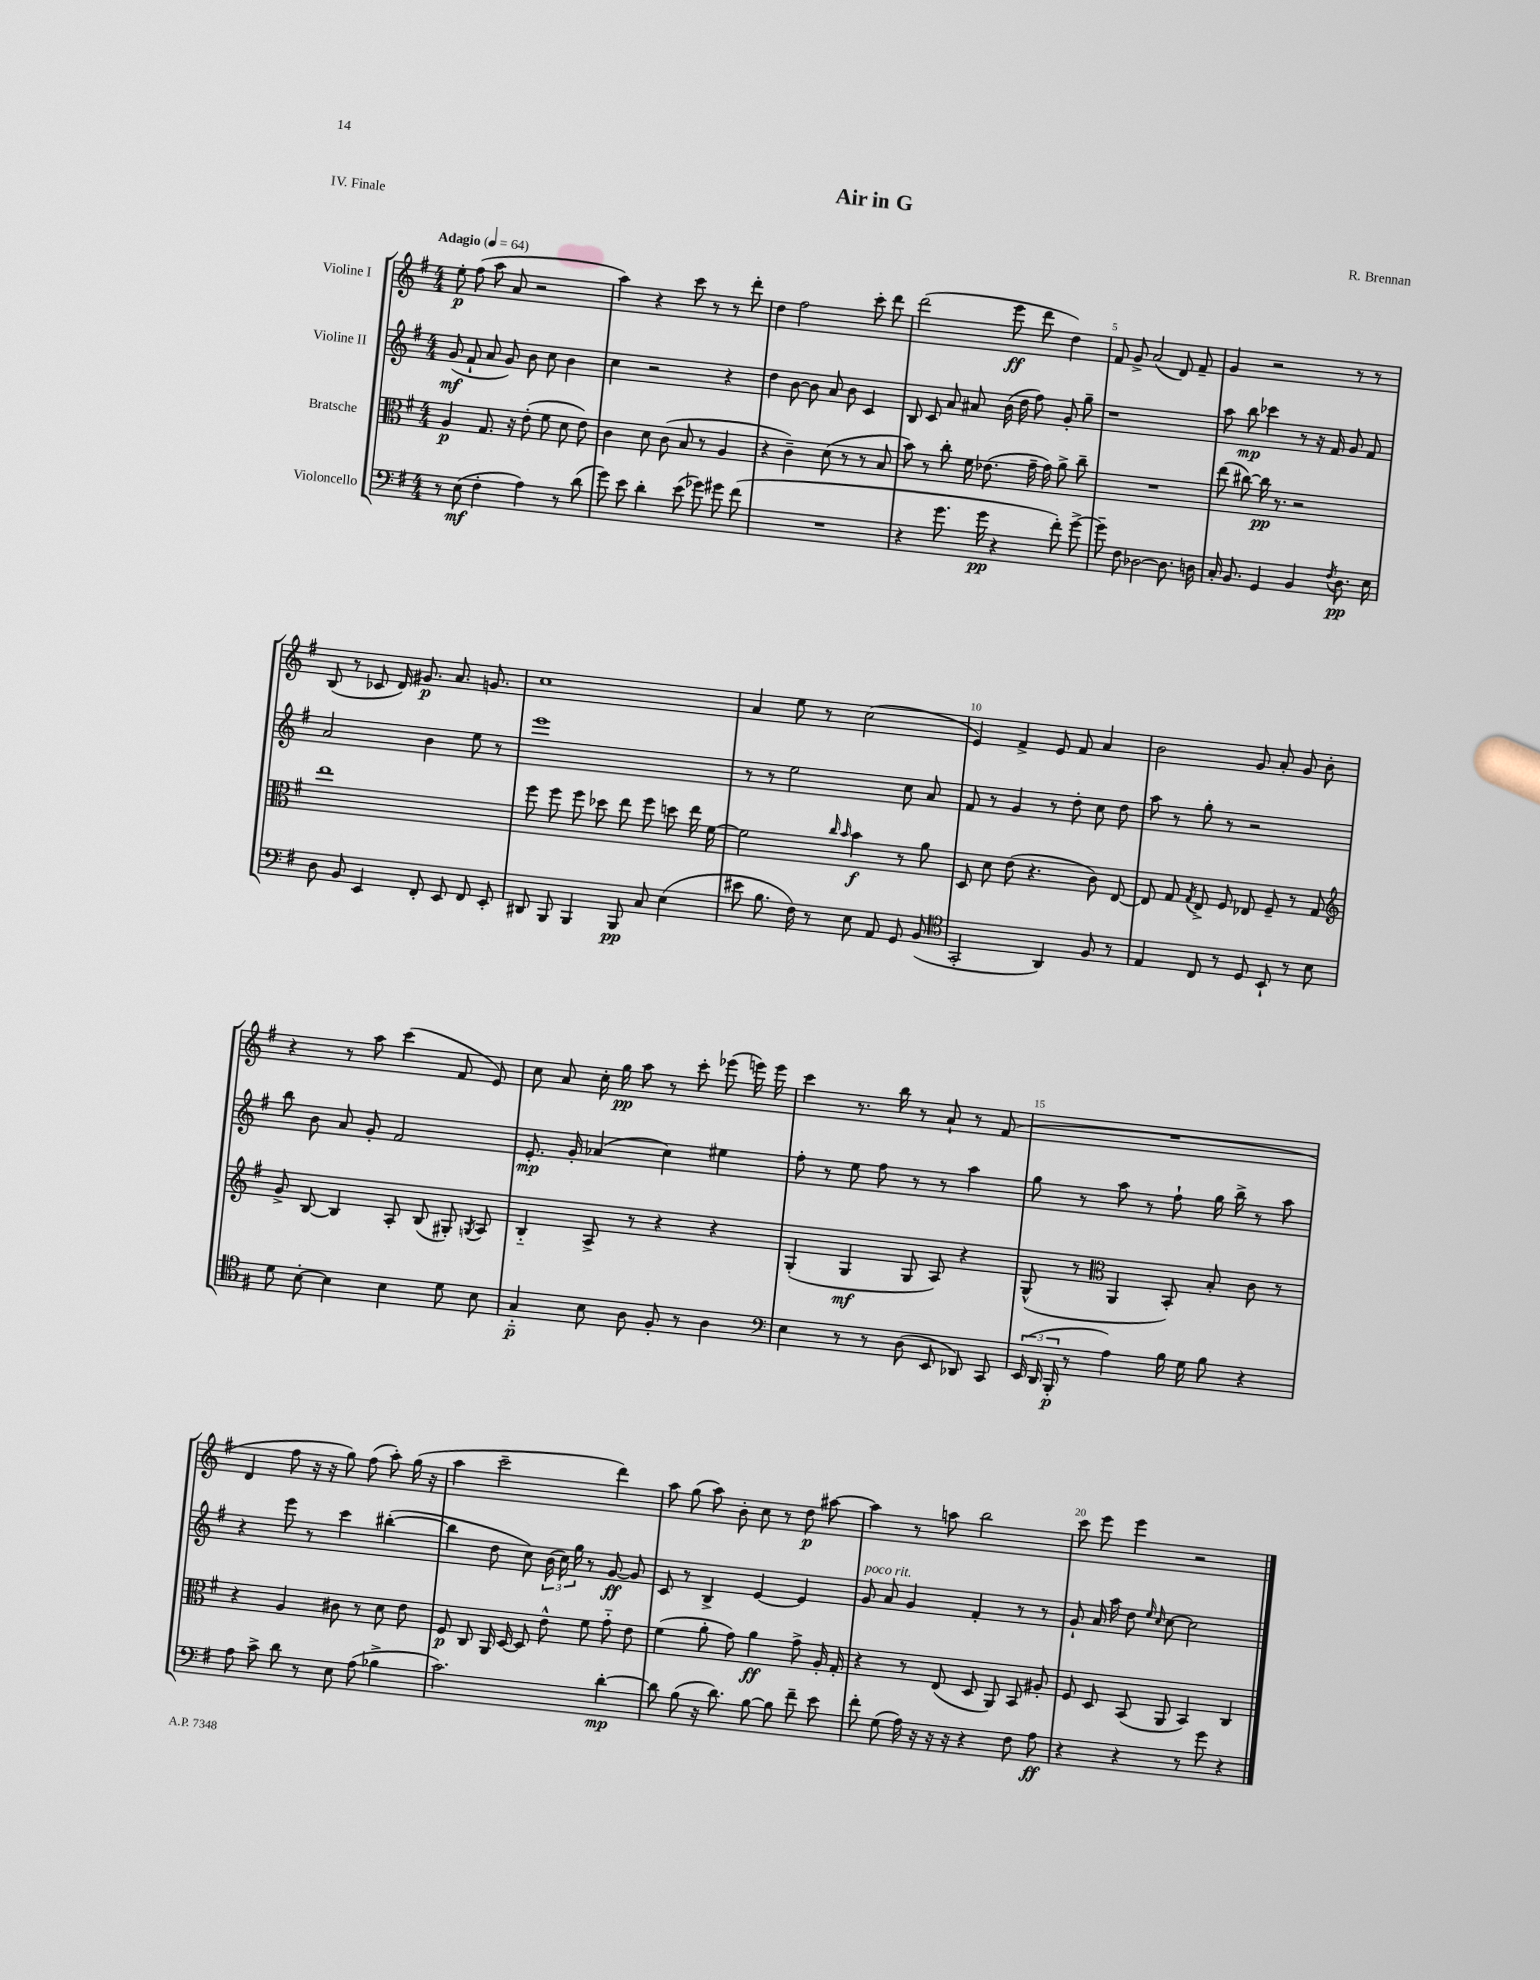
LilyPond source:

\header { title = "Air in G" composer = "R. Brennan" piece = "IV. Finale" }
<<
\new StaffGroup <<
\new Staff = "s0" \with { instrumentName = "Violine I" } {
    \clef treble \key g \major \numericTimeSignature \time 4/4 \tempo "Adagio" 4 = 64
    \autoBeamOff e''8-.\p fis''8( a''8 a'8 r2 |
    a''4) r4 c'''8 r8 r8 d'''8-. |
    d''4 fis''2 c'''8-. d'''8 |
    d'''2( e'''8\ff d'''8 d''4) |
    fis'8 g'8-> a'2( d'8) fis'8-- |
    g'4 r2 r8 r8 |
    b8( r8 ces'8 d'16) gis'8.\p a'8. g'8. |
    c''1 |
    a'4 e''8 r8 c''2( |
    e'4) fis'4-> e'8 fis'8 a'4 |
    b'2 g'8 a'8-. g'8 b'8-. |
    r4 r8 a''8 c'''4( fis'8 e'8) |
    c''8 a'8 c''16-. g''16\pp a''8 r8 c'''8-. ees'''8( e'''16) e'''16 |
    c'''4 r8. b''16 r8 a'8-! r8 fis'8( |
    R1 |
    d'4 fis''8 r16 r16 g''8) fis''8( a''8-.) g''16( r16 |
    a''4 c'''2-- d'''4) |
    a''8 g''8( a''8) b'8-. c''8 r8 d''8\p ais''8~ |
    ais''4 r8 a''8 b''2 |
    c'''8 e'''8 e'''4 r2 \bar "|." |
}
\new Staff = "s1" \with { instrumentName = "Violine II" } {
    \clef treble \key g \major \numericTimeSignature \time 4/4
    \autoBeamOff g'8\mf( fis'8-! a'8 g'8) b'8 c''8 b'4 |
    c''4 r2 r4 |
    d''4 b'8~ b'8 a'8 b'8 c'4 |
    b8 c'8 a'8 ais'8 b'16( d''16 fis''8) g'8-. g''8-- |
    r1 |
    a''8 b''8\mp ces'''4 r8 r16 fis'16 g'8 fis'8 |
    a'2 b'4 e''8 r8 |
    e'''1 |
    r8 r8 e''2 c''8 a'8 |
    fis'8 r8 g'4 r8 d''8-. c''8 d''8 |
    a''8 r8 g''8-. r8 r2 |
    b''8 b'8 a'8 g'8-. fis'2 |
    e'8.-.\mp g'16-. aes'4( c''4) eis''4 |
    fis''8-. r8 e''8 fis''8 r8 r8 a''4 |
    g''8 r8 a''8 r8 fis''8-! g''16 b''16-> r8 a''8 |
    r4 e'''8 r8 c'''4 bis''4~-.( |
    bis''4 d''8 c''8) \tuplet 3/2 { b'16( c''16) g''16 } r8 g'8~\ff g'8 |
    c'8 r8 b4-> e'4~ e'4 |
    g'8^\markup { \italic "poco rit." } a'8 g'4 fis'4-. r8 r8 |
    g'8-! a'16 a''16 d''8 \grace { e''16 c''16 } c''8~ c''2 \bar "|." |
}
\new Staff = "s2" \with { instrumentName = "Bratsche" } {
    \clef alto \key g \major \numericTimeSignature \time 4/4
    \autoBeamOff a4\p g8. r16 e'8-.( fis'8 d'8 e'8) |
    c'4 d'8 c'8( b8 r8 a4 |
    r4 c'4--) d'8( r8 r8 b8 |
    b'8) r8 c''8-. fis'16 ees'8.( g'16-- g'16) a'8-> c''8-- |
    R1 |
    e''8( cis''8~) cis''16\pp r8. r2 |
    e''1 |
    fis''8 fis''8 fis''8 des''8 e''8 fis''8 d''8 e''16 fis'16~ |
    fis'2 \grace { c''16 b'16 } b'4\f r8 a'8 |
    d8 d'8 e'8( r4. c'8) e8~ |
    e8 g8 \acciaccatura { g8 } e8-> fis8 ees8 fis8-- r8 g8 |
    \clef treble g'8-> b8~ b4 a8-. b8( gis8-.) \acciaccatura { g8 } a8 |
    b4-_ a8-> r8 r4 r4 |
    g4-.( g4\mf g8 a8) r4 |
    g8-^( r8 \clef alto a,4 b,8-.) b8-. c'8 r8 |
    r4 a4 cis'8 r8 d'8 e'8 |
    fis8\p c8 a,16 d16~ d8 e'8-^ fis'8 g'8-_ e'8 |
    fis'4( a'8-. g'8) a'4\ff g'8-> a16-. g16-. |
    r4 r8 e8( d8 a,8) b,8 ais8-. |
    fis8 d8 b,8( a,8 b,4) c4 \bar "|." |
}
\new Staff = "s3" \with { instrumentName = "Violoncello" } {
    \clef bass \key g \major \numericTimeSignature \time 4/4
    \autoBeamOff r8 e8\mf( fis4-. a4) r8 d'8( |
    g'8) e'8 d'4-. e'8( ges'8) gis'8 fis'8( |
    R1 |
    r4 g'8. g'16\pp r4 fis'8-.) g'8~-> |
    g'8-- fis8 des2~ des8. d16 |
    c16-. b,8. g,4 b,4 \acciaccatura { fis8 } d8.\pp e16 |
    d8 b,8 e,4 fis,8-. e,8 fis,8 e,8-. |
    dis,8 b,,8 b,,4 b,,8\pp c8 e4( |
    eis'8 b8. fis16) r8 e8 a,8 g,8 b,8( |
    \clef tenor g,2-. a,4) fis8 r8 |
    e4 c8 r8 d8 b,8-! r8 b8 |
    d'8 b8~-. b4 b4 d'8 b8 |
    g4-_\p b8 a8 fis8-. r8 a4 |
    \clef bass e4 r8 r8 d8( e,8 des,8) c,8 |
    \tuplet 3/2 { e,16( d,16 b,,16-.\p } r8 a4) b16 g16 b8 r4 |
    a8 c'8-> d'8 r8 e8 a8( bes4-> |
    c'2.) d'4~-.\mp |
    d'8 b8( r16 d'8.) b8~ b8 fis'8-- e'8 |
    fis'8-. g8( a16) r16 r16 r16 r4 fis8 a8\ff |
    r4 r4 r8 g'8 r4 \bar "|." |
}
>>
>>
\layout { \context { \Score \override BarNumber.break-visibility = ##(#f #t #t) barNumberVisibility = #(every-nth-bar-number-visible 5) } }
